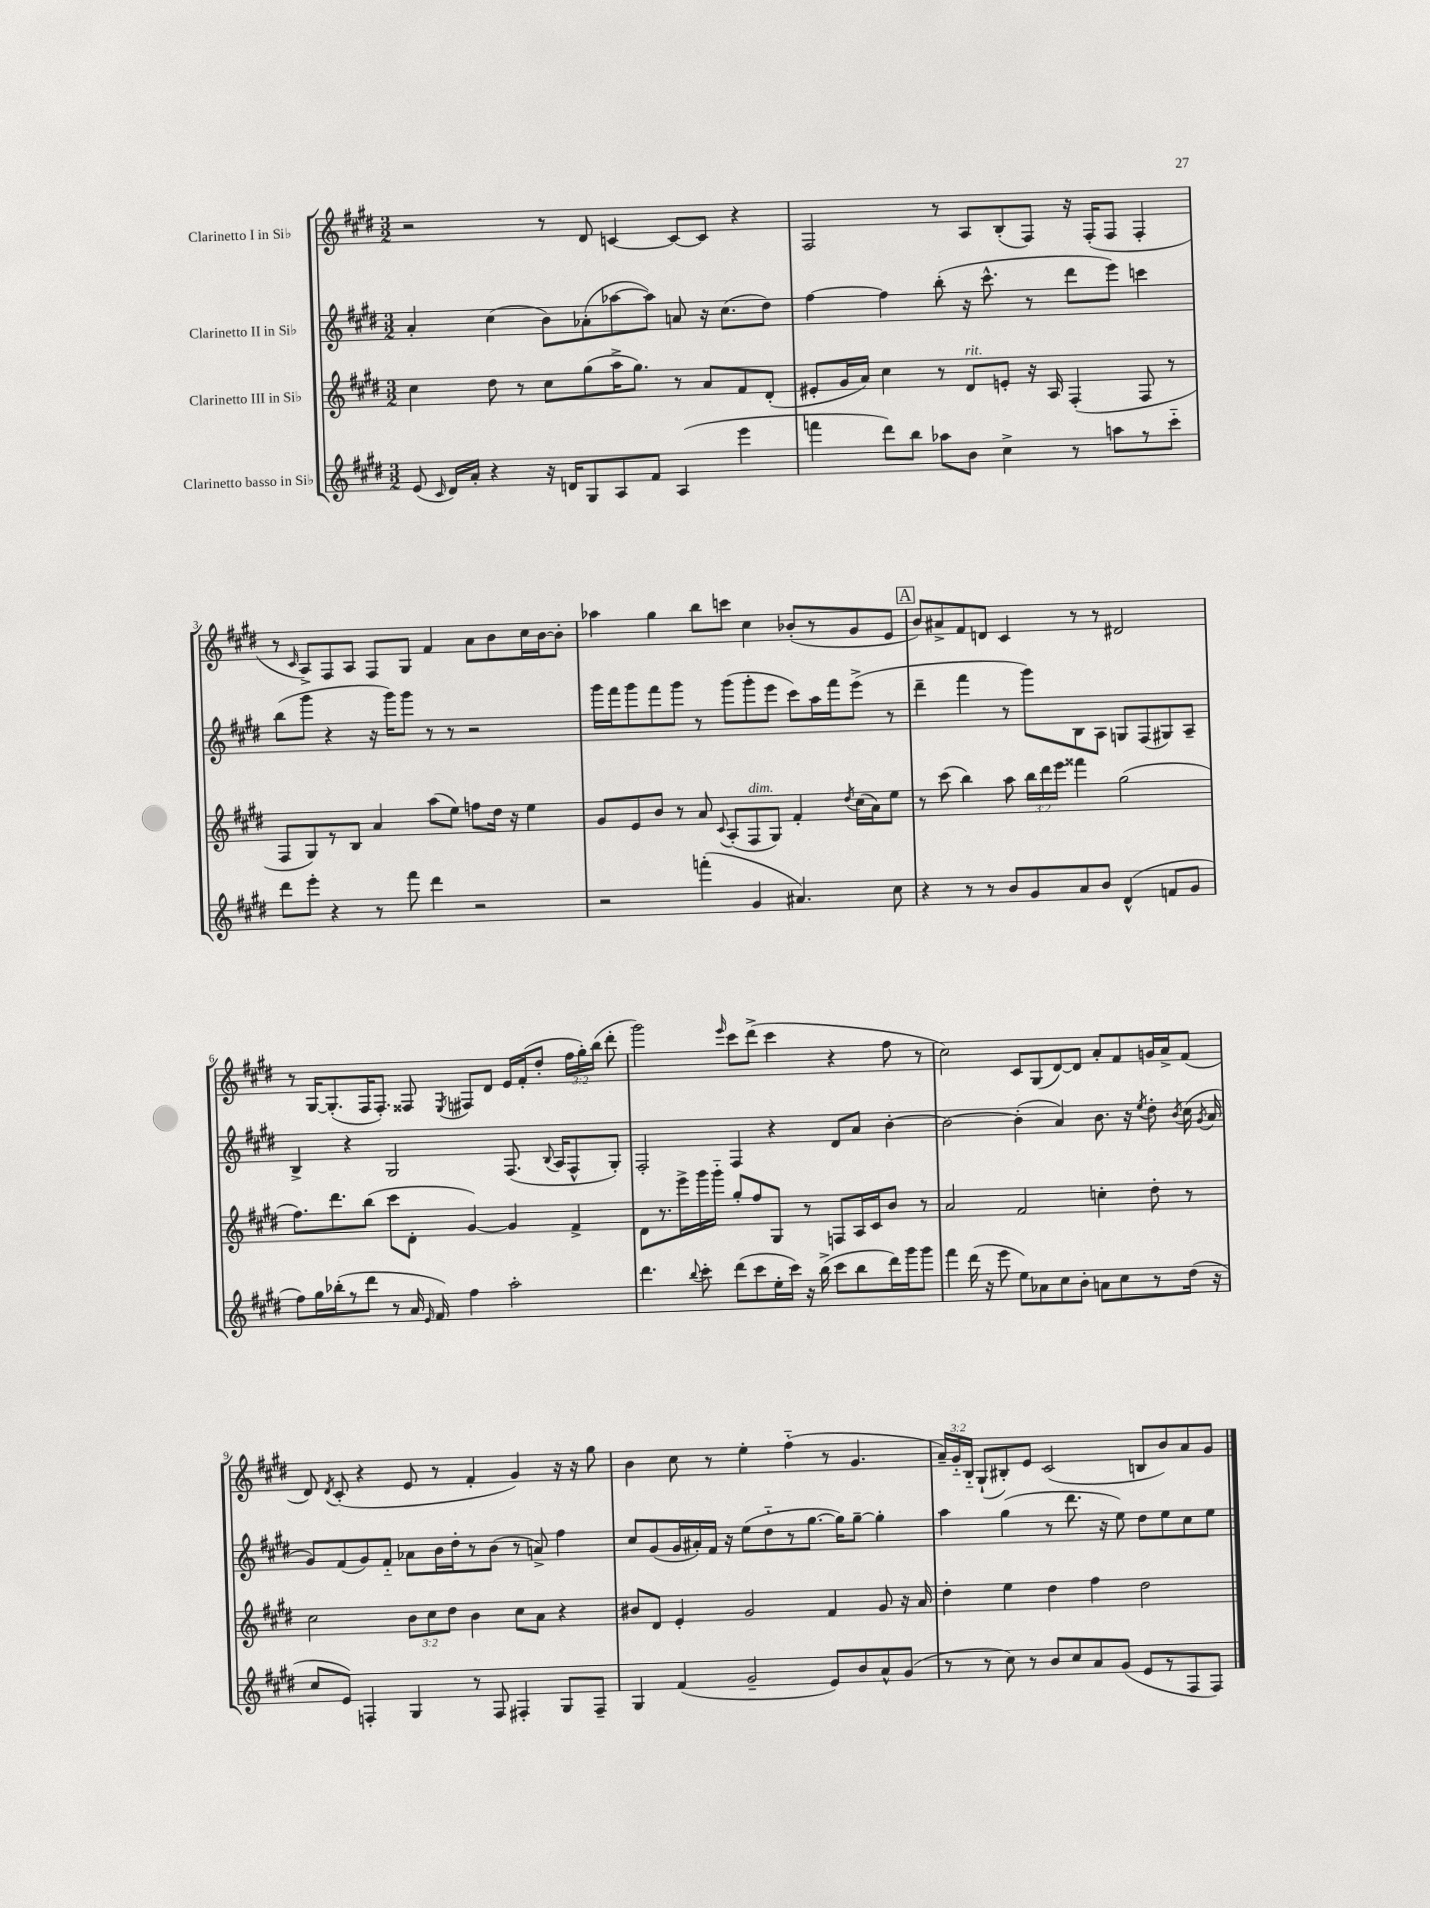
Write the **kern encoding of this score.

**kern	**kern	**kern	**kern
*staff4	*staff3	*staff2	*staff1
*clefG2	*clefG2	*clefG2	*clefG2
*k[f#c#g#d#]	*k[f#c#g#d#]	*k[f#c#g#d#]	*k[f#c#g#d#]
*M3/2	*M3/2	*M3/2	*M3/2
(8e	4cc#	4a'	2r
16qqc#	.	.	.
16d#)	.	.	.
16a'	.	.	.
4r	8dd#	(4cc#	.
.	8r	.	.
16r	8cc#	8b)	8r
16d	.	.	.
8G#	(8gg#	(8a-'	8d#
8A	16aa^	[8aa-	[4c
.	8.gg#)	.	.
8f#	.	8aa-])	.
(4A	8r	8a	8c_
.	8a	16r	8c]
.	.	(8.cc#	.
4eee	8f#	.	4r
.	(8d#'	8dd#)	.
=	=	=	=
4fff	8e#'	[4ff#	2F#
.	16g#	.	.
.	16a)	.	.
8ddd#)	4cc#	4ff#]	.
8bb	.	.	.
8aa-	8r	(8bb'	8r
8b	8d#	16r	8A
.	.	8.ccc#^^	.
4cc#^	8e'	.	(8B'
.	16r	8r	8F#)
.	16A	.	.
8r	(4F#'	8ddd#	16r
.	.	.	(16F#'
8aa	.	8eee)	8F#
8r	8F#	4ccc	4F#'
8ccc#'~	8r	.	.
=	=	=	=
8ddd#	8F#	(8bb	8r
.	.	.	16qqc#
8eee'	8G#)	8ggg#	8A^)
4r	8r	4r	8F#
.	8B	.	8A
8r	4a	16r	8F#
.	.	16ggg#)	.
8fff#	.	8ggg#	8G#
4ddd#	(8aa	8r	4f#
.	8ee)	8r	.
2r	8ff	2r	8a
.	16dd#	.	8b
.	16r	.	.
.	4ee	.	16cc#
.	.	.	[16b
.	.	.	8b']
=	=	=	=
2r	8g#	16ggg#	4aa-
.	.	16fff#	.
.	8e	8ggg#	.
.	8b	8fff#	4gg#
.	8r	8ggg#	.
(4fff'	8a	8r	8bb
.	8qqc#	.	.
.	(8A'	(8ggg#	8ccc
4g#	8F#	8ggg#'	4cc#
.	8G#)	8eee	.
4.a#)	4f#'	8ccc#)	(8b-'
.	.	16aa	8r
.	.	16fff#	.
.	8qdd#	.	.
.	(16cc#	(8eee^	8g#
.	16a)	.	.
8cc#	8ee	8r	8e
=	=	=	=
4r	8r	4ddd#~	8b)
.	(8ccc#	.	8a#^
8r	4bb)	4fff#	8f#
8r	.	.	8d
8b	8aa	8r	4c#
8g#	24bb	8ggg#)	.
.	24ddd#	.	.
.	24eee	.	.
8a	4fff##	8B	8r
8b	.	8A	8r
(4d#^^	(2gg#	8G	2d#
.	.	(8F#	.
8f	.	8G#)	.
8g#	.	8A~	.
=	=	=	=
8ff#)	8.ff#)	4B^	8r
16gg#	.	.	[16G#
(16bb-'	8.ddd#	.	(8.G#']
8r	.	4r	.
8ddd#	(8bb	.	16F#
.	.	.	8.F#')
8r	8ccc#	2G#	.
16a	8d#'	.	8F##
16qqe	.	.	.
16f#)	.	.	.
.	.	.	8qE
4ff#	[4g#)	.	8F#
.	.	.	8d#
2aa'	4g#]	(8.F#	16e
.	.	.	(16f#'
.	.	.	8dd#'
.	.	8qqB	.
.	.	16A	.
.	4f#^	8F#^^	24ff#
.	.	.	24gg#')
.	.	.	(24bb
.	.	8G#')	8ddd#'
=	=	=	=
4.ddd#	8d#	2F#'	2ggg#)
.	8.r	.	.
.	16eee^	.	.
8qqbb	.	.	.
8ccc#'	16ggg#	.	.
.	16ggg#'~	.	.
.	.	.	16qqeee
(8ddd#	8gg#'	4F#	8ccc#
8ccc#	8ff#	.	(8ddd#^
16ee'	8G#	4r	4ccc#
16ccc#)	.	.	.
16r	8r	.	.
(16bb^	.	.	.
8ccc#	8F	8d#	4r
8bb	16A	8a	.
.	16c#	.	.
16ddd#)	8b	[4b'	8ff#
16ggg#	.	.	.
8ggg#	8r	.	8r
=	=	=	=
4fff#	2a	2b_	2cc#)
(16ddd#	.	.	.
16r	.	.	.
8eee	.	.	.
8ee)	2f#	(4b']	8c#
8a-	.	.	(8G#
8cc#	.	4a)	[8d#)
8b'	.	.	8d#]
8a	4cc'	8.b	8a'
8cc#	.	.	8f#
.	.	16r	.
.	.	8qee	.
8r	8dd#'	8dd#'	16g
.	.	.	16a^
.	.	8qb	.
(16dd#	8r	(16cc#	(8f#
.	.	8qg#	.
16r	.	16a	.
=	=	=	=
8cc#	2cc#	8g#)	8d#)
.	.	.	8qd#
8e)	.	(8f#	(8c#'
4F'	.	8g#)	4r
.	.	8f#'~	.
4G#	12b	8a-	8e
.	12cc#	.	.
.	.	16b	8r
.	12dd#	.	.
.	.	16dd#'	.
8r	4b	8r	4f#'
8F	.	(8b	.
4F#'	8cc#	8r	4g#)
.	8a	8a^)	.
8G#	4r	4ff#	16r
.	.	.	16r
8F#~	.	.	8gg#
=	=	=	=
4G#	8b#	8cc#	4b
.	8d#	(8g#	.
(4f#	4e'	16g#	8cc#
.	.	16a#')	.
.	.	16f#	8r
.	.	16r	.
2g#~	2g#	(8ee	4ee'
.	.	8dd#'~	.
.	.	8r	(4ff#'~
.	.	[8.gg#	.
8e)	4f#	.	8r
.	.	16gg#])	.
8b	.	[8gg#~	4.g#
8a^^	8g#	4gg#']	.
(8g#	16r	.	.
.	16a	.	.
=	=	=	=
8r	4dd#'	4aa	24a~)
.	.	.	24g#'~
.	.	.	24B'~
8r	.	.	(8G#`
8cc#)	4ee	(4gg#	8B#')
8r	.	.	8e
8b	4dd#	8r	(2c#
8cc#	.	8.ddd#	.
8a	4ff#	.	.
.	.	16r	.
(8g#	.	8ee)	.
8e	2dd#	8dd#	8B
8r	.	8ee	8b)
8F#	.	8cc#	8a
8F#)	.	8ee	8g#
==	==	==	==
*-	*-	*-	*-
